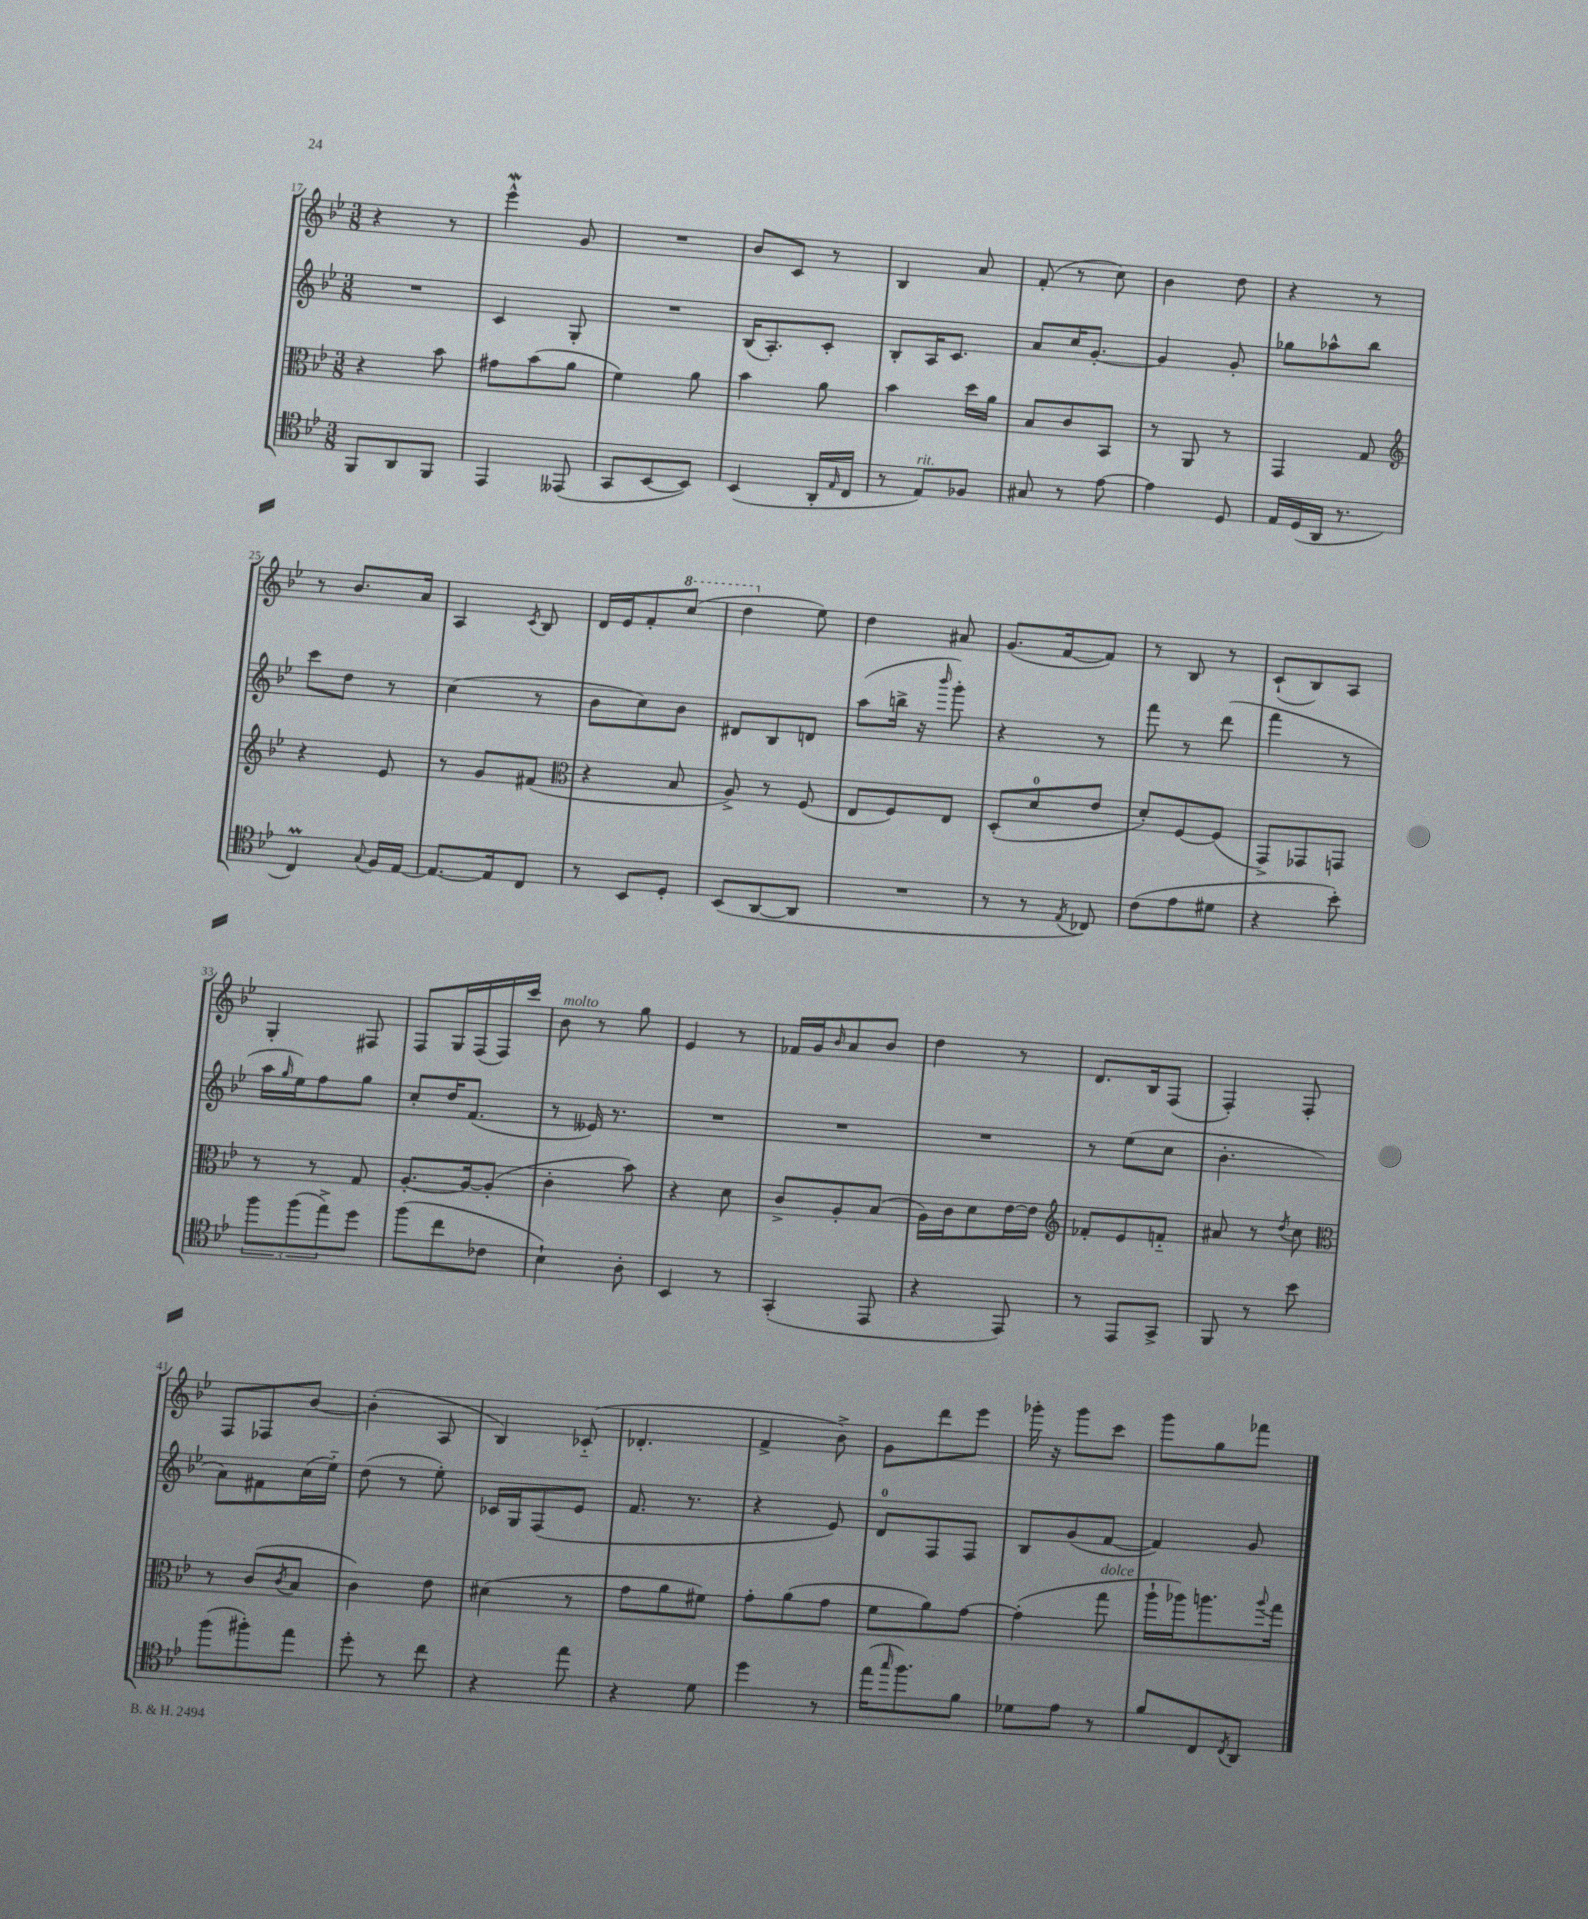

**kern	**kern	**kern	**kern
*part4	*part3	*part2	*part1
*staff4	*staff3	*staff2	*staff1
*clefC4	*clefC3	*clefG2	*clefG2
*k[b-e-]	*k[b-e-]	*k[b-e-]	*k[b-e-]
*M3/8	*M3/8	*M3/8	*M3/8
=17	=17	=17	=17
8FF/L	4r	4.r	4r
8AA/	.	.	.
8FF/J	8b-\	.	8r
=18	=18	=18	=18
4EE-/	8g#X\L	4c/	4eee-w^^\
.	(8b-\	.	.
(8EE--X/	8a\J	8G'/	8g/
=19	=19	=19	=19
8GG/L	4f\)	4.r	4.r
[8BB-/	.	.	.
8BB-/J])	8a\	.	.
=20	=20	=20	=20
(4BB-/	4b-\	(16B-/KL	8b-/L
.	.	8.A'/)	.
.	.	.	8c/J
16AA'/LL	8a\	8c'/J	8r
16qqE-/	.	.	.
16C/JJ	.	.	.
=21	=21	=21	=21
8r	4b-\	8B-'/L	4B-/
!LO:TX:a:i:t=rit.	!	!	!
8E-/L)	.	16A/K	.
.	.	8.c/J	.
8F-X/J	16dd\LL	.	8a/
.	16a\JJ	.	.
=22	=22	=22	=22
8G#X/	8B-/L	8a/L	(8f'/
8r	8c/	16cc/K	8r
.	.	[8.g'/J	.
[8e-\	8BB-/J	.	8cc\)
=23	=23	=23	=23
4e-\]	8r	4g/]	4b-\
.	8AA/	.	.
8D/	8r	8g'/	8dd\
=24	=24	=24	=24
16E-/LL	4GG/	8gg-X\L	4r
(16D/	.	.	.
16AA/JJ	.	8aa-X^^\	.
8.r	.	.	.
.	8G/	8bb-\J	8r
!!LO:LB:g=z
=25	=25	=25	=25
*	*clefG2	*	*
4CM/)	4r	8ccc\L	8r
.	.	8dd\J	8.b-/L
8qqG/	.	.	.
16F/LL	8e-/	8r	.
[16E-/JJ	.	.	16a/Jk
=26	=26	=26	=26
8.E-/L_	8r	(4cc\	4A/
.	8g/L	.	.
16E-/k]	.	.	.
.	.	.	8qc/
8C/J	(8f#X/J	8r	8B-/
=27	=27	=27	=27
*	*clefC3	*	*
8r	4r	8b-\L	16d/LL
.	.	.	16e-/J
8BB-/L	.	8cc\)	8f'/
*	*	*	*8va
8D'/J	8B-/	8b-\J	(8ccc/J
=28	=28	=28	=28
(8BB-/L	8A^/)	8d#X/L	4ddd\
[8AA/	8r	8B-/	.
*	*	*	*X8va
8AA/J]	(8F/	8dn/J	8ee-\)
=29	=29	=29	=29
4.r	8E-/L	(8aa\L	4dd\
.	8F/)	16bbn^\Jk	.
.	.	16r	.
.	.	16qqbbb-/	.
.	8E-/J	8ggg'\)	8a#X/
=30	=30	=30	=30
8r	(8D'/L	4r	(8.g/L
8r	8d/	.	.
.	.	.	[16f/k
8qE-/	.	.	.
8C-X/)	8e-/J	8r	8f/J])
=31	=31	=31	=31
(8c\L	8d'/L)	8fff\	8r
8e-\	[8F/	8r	8B-/
8d#X\J	(8F/J]	(8ddd\	8r
=32	=32	=32	=32
4r	8GG^/L)	4fff\	(8c`/L
.	8GG-X/	.	8B-/)
8b-'\)	8GGn/J	8r	8A/J
!!LO:LB:g=z
=33	=33	=33	=33
12ff\L	8r	16aa\LL	4G'/
.	.	16qqgg/	.
.	.	16ee-\J)	.
(12ff\	.	.	.
.	8r	8ff\	.
12ee-^\)	.	.	.
8dd\J	8G/	8gg\J	8F#X/
=34	=34	=34	=34
(8ff\L	[8.A'/L	8cc'/L	8F/L
8cc\	.	16dd/K	16G/L
.	16A/k_	(8.f/J	(16F/
8c-X\J	(8A'/J]	.	16F/)
.	.	.	16ccc/JJ
=35	=35	=35	=35
!	!	!	!LO:TX:a:i:t=molto
4B-`\)	4c'\	8r	8b-\
.	.	16e--X/)	8r
.	.	8.r	.
8A'\	8b-\)	.	8gg\
=36	=36	=36	=36
4BB-/	4r	4.r	4e-/
8r	8d\	.	8r
=37	=37	=37	=37
(4GG'/	8c^/L	4.r	16f-X/LL
.	.	.	16g/J
.	.	.	16qqb-/
.	8A'/	.	8a/
8EE-/	(8B-/J	.	8b-/J
=38	=38	=38	=38
4r	16A\LL)	4.r	4dd\
.	16c\J	.	.
.	8d\	.	.
8EE-/)	[16e-\L	.	8r
.	16e-\JJ]	.	.
=39	=39	=39	=39
*	*clefG2	*	*
8r	8f-X'/L	8r	8.d/L
8EE-/L	8e-/	(8ee-\L	.
.	.	.	16B-/k
8GG^/J	8fn/J	8cc\J	(8F/J
=40	=40	=40	=40
8FF/	8a#X/	4.b-'\	4F'/)
8r	8r	.	.
.	8qdd/	.	.
8b-\	8cc\	.	8F'/
!!LO:LB:g=z
=41	=41	=41	=41
*	*clefC3	*	*
(8ff\L	8r	8a\L)	8F/L
8ff#X'\)	(8c/L	8f#X\	8F-X/
.	8qc/	.	.
8ee-\J	8B-/J	(16cc\L	[8b-/J
.	.	16ee-\JJ)	.
=42	=42	=42	=42
8dd'\	4c\)	(8dd\	(4b-'\]
8r	.	8r	.
8cc\	8e-\	8ee-'\)	8A/
=43	=43	=43	=43
4r	(4d#X\	16c-X/LL	4B-/)
.	.	16G/J	.
.	.	(8F/	.
8ee-\	8r	8e-/J	(8c-X/
=44	=44	=44	=44
4r	8g\L	8.f/	4.d-X'/
.	8a\	.	.
.	.	8.r	.
8d\	8f#X\J)	.	.
=45	=45	=45	=45
4dd\	8g'\L	4r	4f^/
.	(8a\	.	.
8r	8g\J	8e-/)	8b-^\)
=46	=46	=46	=46
(16ee-\KL	8f\L	8d/L	8g\L
16qqgg/	.	.	.
8.ff\)	.	.	.
.	8a\)	8F/	8ddd\
8f\J	[8g\J	8F/J	8eee-\J
=47	=47	=47	=47
8d-X\L	(4g'\]	8B-/L	16ggg-X'\
.	.	.	16r
8e-\J	.	(8g/	8ggg-\L
!	!LO:TX:a:i:t=dolce	!	!
8r	8gg\	[8f/J	8ccc\J
=48	=48	=48	=48
8f/L	16aa`\LL	4f/])	8ggg\L
.	16aa-X\J)	.	.
8C/	8.aan\	.	8gg\
8qC/	.	.	.
8AA/J	.	8g/	8fff-X\J
.	8qqaa/	.	.
.	16gg\Jk	.	.
==	==	==	==
*-	*-	*-	*-
